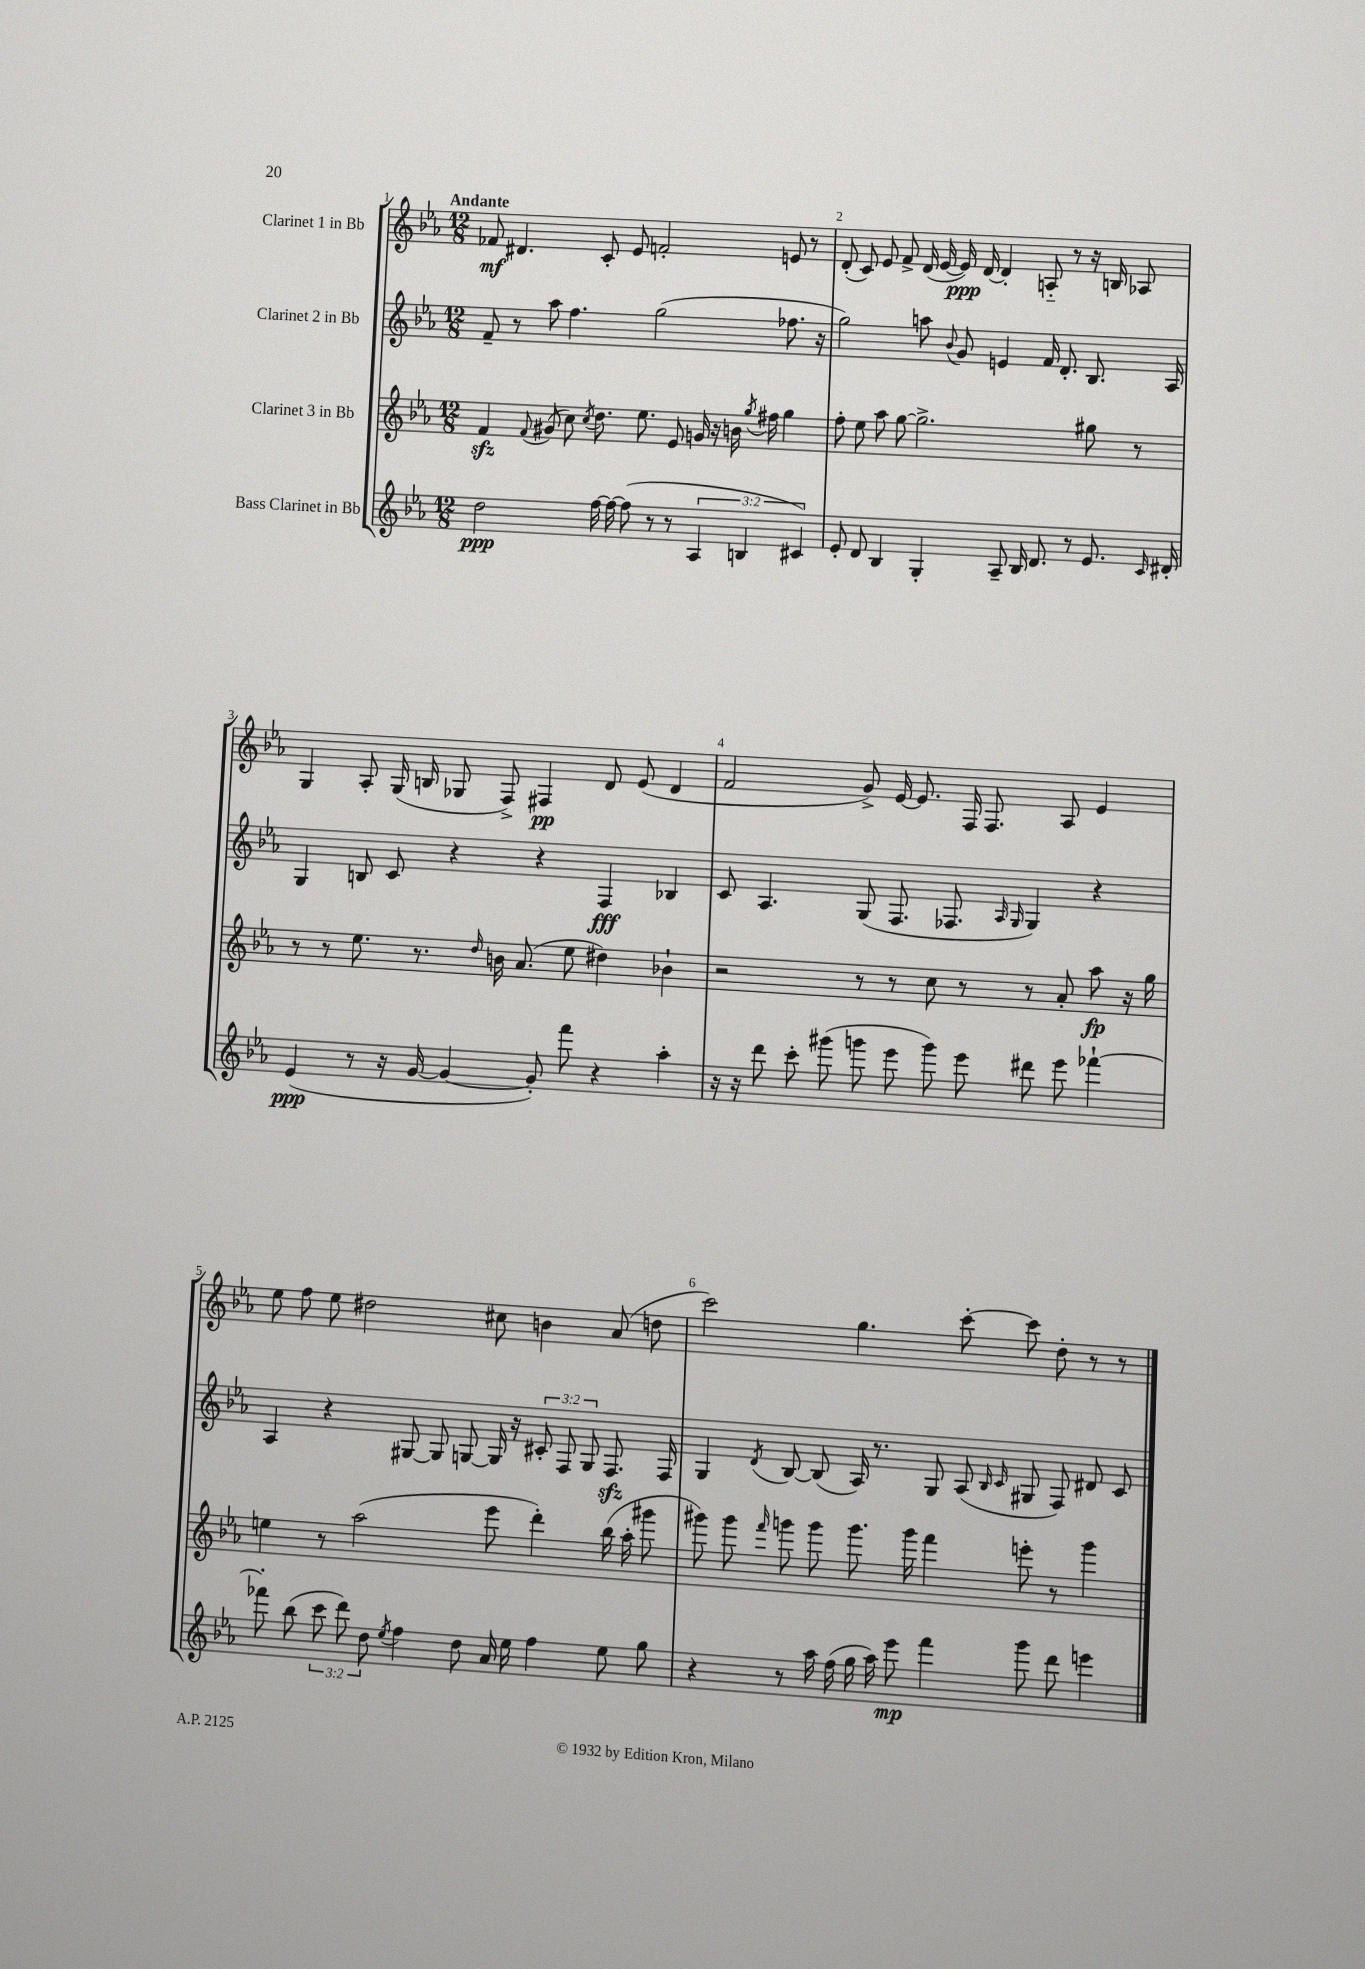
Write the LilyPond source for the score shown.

<<
\new StaffGroup <<
\new Staff = "s0" \with { instrumentName = "Clarinet 1 in Bb" } {
    \clef treble \key ees \major \numericTimeSignature \time 12/8 \tempo "Andante"
    \autoBeamOff fes'8\mf dis'4. c'8-. ees'8 f'2-. e'8 r8 |
    d'8-.( c'8) ees'8 f'8-> d'16( ees'16~ ees'16\ppp) d'16~ d'4-. a8-_ r8 r16 b16 aes8 |
    g4 aes8-. g16( b16 ges8 f8->) fis4\pp d'8 ees'8( d'4 |
    f'2 g'8->) ees'16~ ees'8. f16 f8. aes8 ees'4 |
    ees''8 f''8 ees''8 dis''2 cis''8 b'4 aes'8( d''8 |
    c'''2) g''4. c'''8~-. c'''8 d''8-. r8 r8 \bar "|." |
}
\new Staff = "s1" \with { instrumentName = "Clarinet 2 in Bb" } {
    \clef treble \key ees \major \numericTimeSignature \time 12/8 \override Staff.TupletNumber.text = #tuplet-number::calc-fraction-text
    \autoBeamOff f'8-- r8 aes''8 f''4. g''2( fes''8. r16 |
    g''2) a''8 \appoggiatura { bes'8 } g'8 e'4 f'16 d'8.-. bes8. aes16 |
    g4 b8 c'8 r4 r4 f4\fff bes4 |
    c'8 aes4. g8( f8. fes8. \grace { aes16 g16 } g4) r4 |
    aes4 r4 gis8~ gis8 g8~ g16 r16 \tuplet 3/2 { cis'8-. f8 g8 } f8.\sfz f16 |
    g4 \acciaccatura { d'8 } bes8~ bes8( aes16) r8. g8 aes8( \grace { bes16 c'16 } gis8 f8) dis'8 c'8 \bar "|." |
}
\new Staff = "s2" \with { instrumentName = "Clarinet 3 in Bb" } {
    \clef treble \key ees \major \numericTimeSignature \time 12/8
    \autoBeamOff f'4\sfz \appoggiatura { f'8 } gis'8( c''8) \acciaccatura { c''8 } d''8. ees''8. ees'8 g'16 r16 b'16 \acciaccatura { g''8 } fis''16 g''4 |
    f''8-. ees''8 aes''8 g''8~ g''2.-> gis''8 r8 |
    r8 r8 ees''8. r8. \grace { d''16 } b'16 aes'8.( ees''8 dis''4) bes'4-! |
    r2 r8 r8 c''8 r8 r8 aes'8-. aes''8\fp r16 g''16 |
    e''4 r8 aes''2( ees'''8 d'''4-.) bes''16( aes''16-. gis'''8 |
    gis'''8) gis'''8 \grace { f'''16 } g'''8 g'''8 g'''8. g'''16 f'''4 e'''8-. r8 g'''4 \bar "|." |
}
\new Staff = "s3" \with { instrumentName = "Bass Clarinet in Bb" } {
    \clef treble \key ees \major \numericTimeSignature \time 12/8 \override Staff.TupletNumber.text = #tuplet-number::calc-fraction-text
    \autoBeamOff d''2\ppp f''16~ f''16~ f''8( r8 r8 \tuplet 3/2 { aes4 b4 cis'4) } |
    ees'8-. d'8 bes4 g4-. aes8-- bes16 d'8. r8 ees'8. \grace { c'16 } dis'16-. |
    ees'4\ppp( r8 r16 g'16~ g'4~ g'8-.) f'''8 r4 aes''4-. |
    r16 r16 d'''8 c'''8-. gis'''8( g'''8 ees'''8 g'''8) ees'''8 dis'''8 ees'''8 fes'''4~-! |
    fes'''8-. bes''8( \tuplet 3/2 { c'''8 d'''8) d''8 } \acciaccatura { ees''8 } f''4 d''8 aes'16 ees''16 f''4 ees''8 g''8 |
    r4 r8 aes''16 f''16( g''16 aes''16) ees'''8\mp f'''4 g'''8 d'''8 e'''4 \bar "|." |
}
>>
>>
\layout { \context { \Score \override BarNumber.break-visibility = ##(#f #t #t) barNumberVisibility = #all-bar-numbers-visible } }
